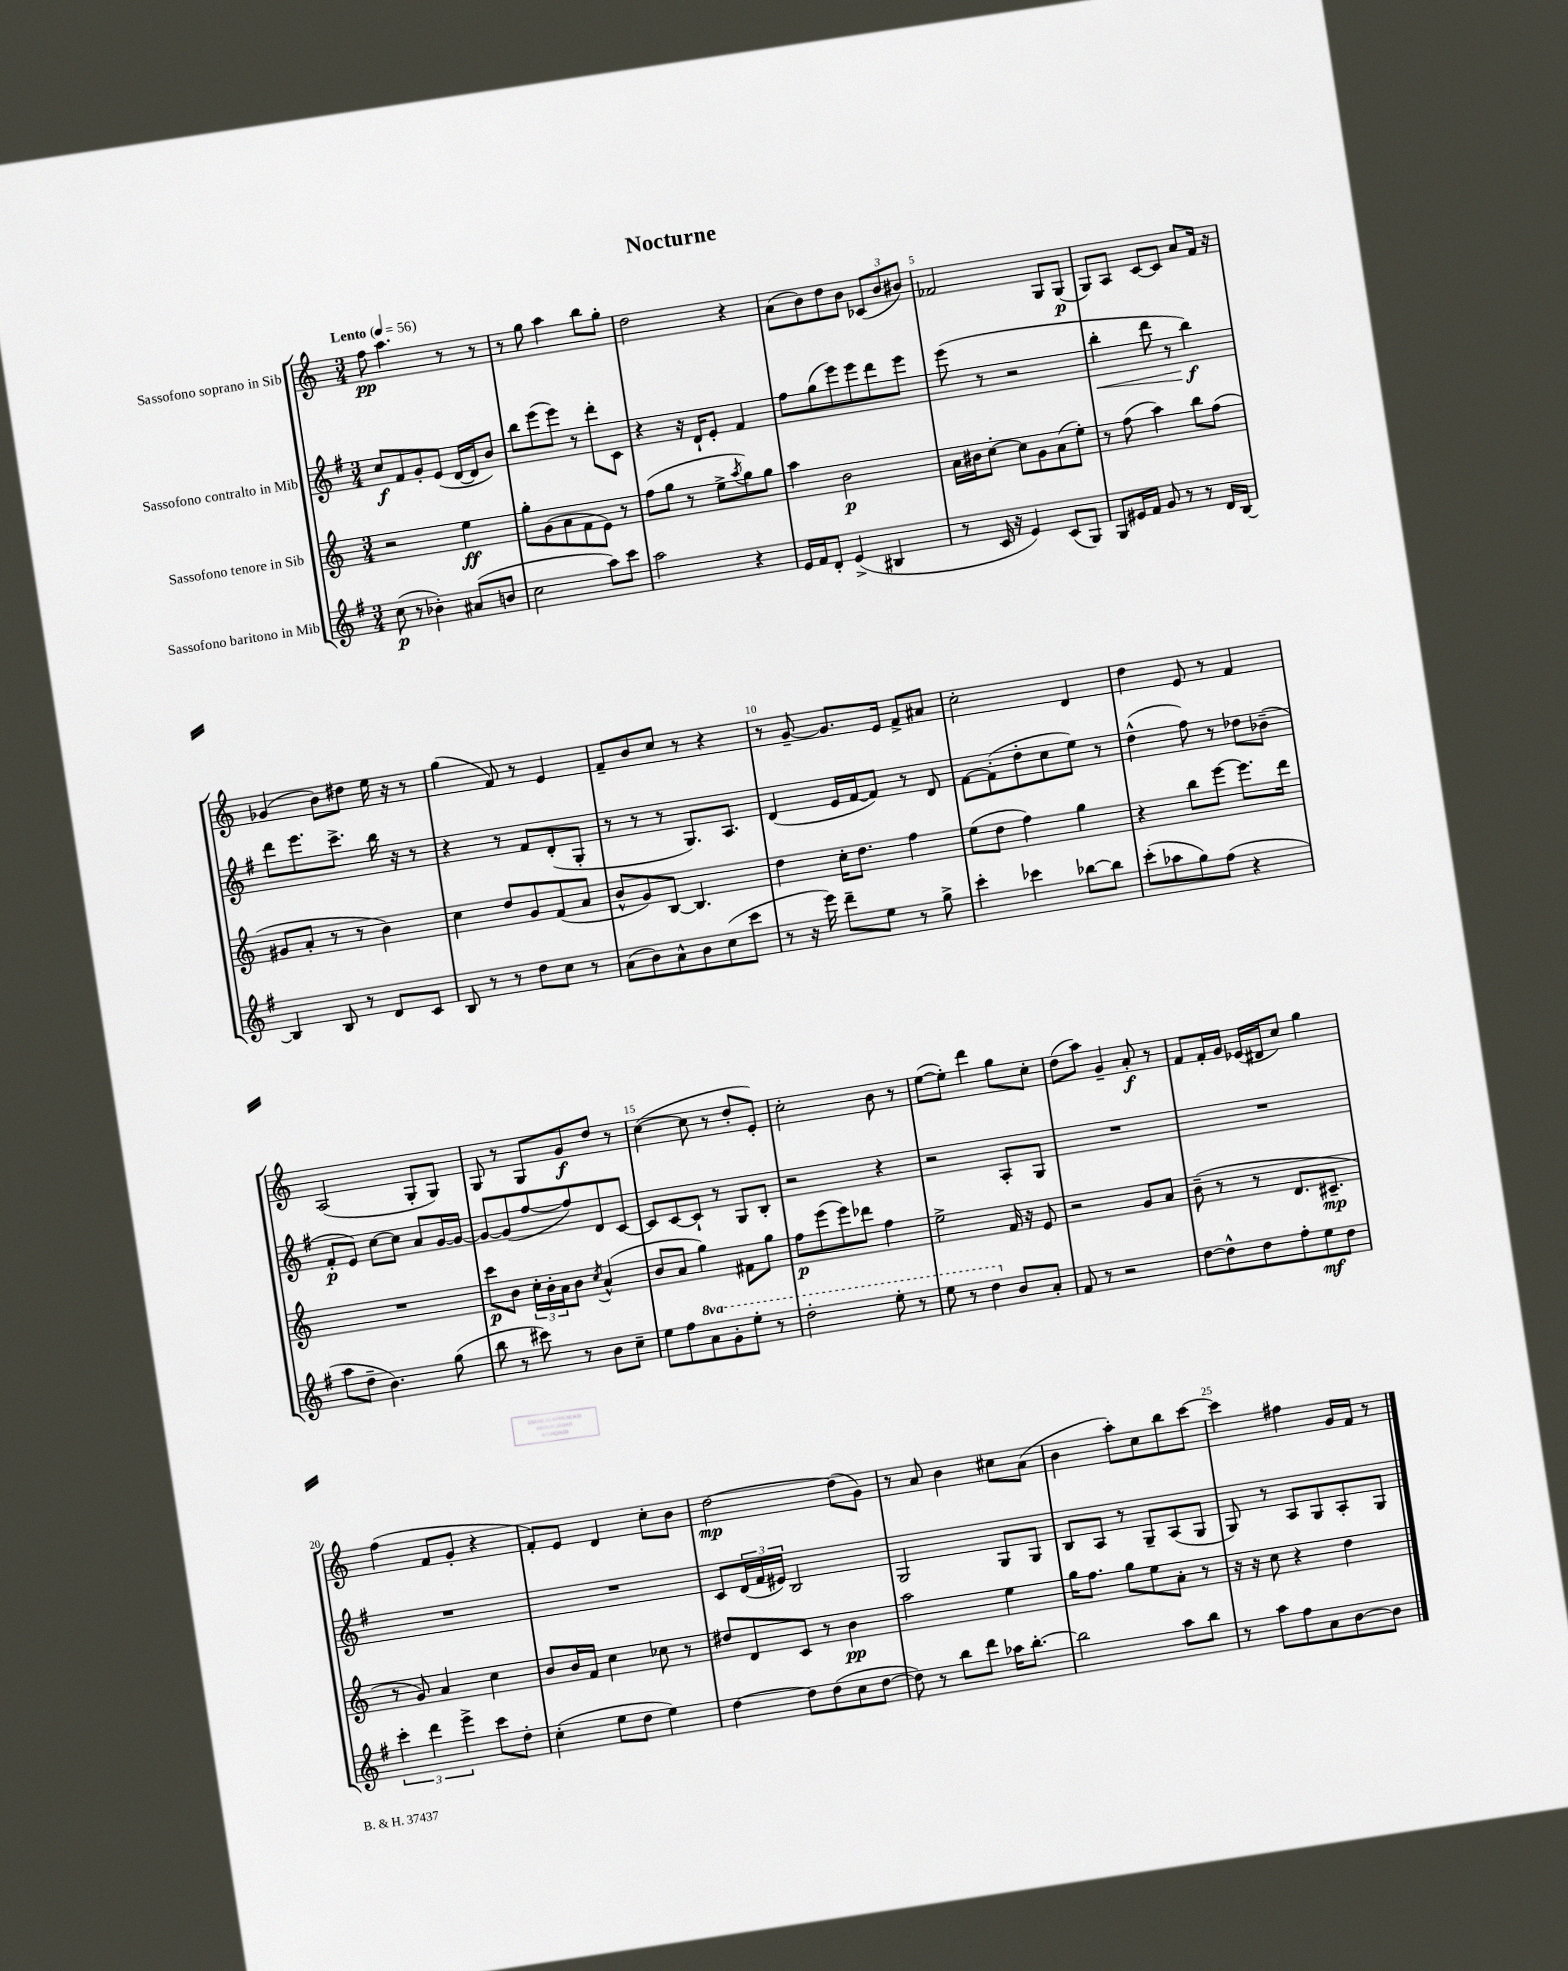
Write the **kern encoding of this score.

**kern	**dynam	**kern	**dynam	**kern	**dynam	**kern	**dynam
*part4	*part4	*part3	*part3	*part2	*part2	*part1	*part1
*staff4	*staff4	*staff3	*staff3	*staff2	*staff2	*staff1	*staff1
*I"Sassofono baritono in Mib	*	*I"Sassofono tenore in Sib	*	*I"Sassofono contralto in Mib	*	*I"Sassofono soprano in Sib	*
*clefG2	*	*clefG2	*	*clefG2	*	*clefG2	*
*k[f#]	*	*k[]	*	*k[f#]	*	*k[]	*
*M3/4	*	*M3/4	*	*M3/4	*	*M3/4	*
*MM56	*	*MM56	*	*MM56	*	*MM56	*
=1	=1	=1	=1	=1	=1	=1	=1
!	!	!	!	!	!	!LO:TX:a:B:t=Lento	!
(8cc\	p	2r	.	8cc/L	f	8ff\	pp
8r	.	.	.	8f#/	.	4.aa\	.
4b-X'\)	.	.	.	8g'/	.	.	.
.	.	.	.	(8e/J	.	.	.
(8a#X/L	.	4ee\	ff	[16d/LL	.	8r	.
.	.	.	.	16d/J]	.	.	.
8bn/J	.	.	.	8b/J)	.	8r	.
=2	=2	=2	=2	=2	=2	=2	=2
2cc\	.	8gg'\L	.	8bb\L	.	8r	.
.	.	(8g\	.	(8eee\	.	8gg\	.
.	.	8a\	.	8eee\J)	.	4aa\	.
.	.	8f\	.	8r	.	.	.
8aa\L)	.	8e\J)	.	8ddd'\L	.	8bb\L	.
8ccc\J	.	8r	.	8c\J	.	8gg'\J	.
=3	=3	=3	=3	=3	=3	=3	=3
2aa\	.	(8ff\L	.	4r	.	2dd\	.
.	.	8gg\J	.	.	.	.	.
.	.	8r	.	16r	.	.	.
.	.	.	.	16d`/KL	.	.	.
.	.	8ee^\L	.	8e'/J	.	.	.
.	.	8qaa/	.	.	.	.	.
4r	.	8gg\)	.	4f#/	.	4r	.
.	.	8gg\J	.	.	.	.	.
=4	=4	=4	=4	=4	=4	=4	=4
16e/LL	.	4aa\	.	8ff#\L	.	(8a\L	.
16f#/J	.	.	.	.	.	.	.
8d'/J	.	.	.	(8gg\	.	8b\)	.
(4e^/	.	2b\	p	8eee\)	.	8dd\	.
.	.	.	.	8eee\	.	8b\J	.
4B#X/	.	.	.	8ddd\	.	(12c-X/L	.
.	.	.	.	.	.	12b/	.
.	.	.	.	8eee\J	.	.	.
.	.	.	.	.	.	12b#X/J)	.
=5	=5	=5	=5	=5	=5	=5	=5
8r	.	16a\LL	.	(8eee\	.	2f-X/	.
.	.	16b#X\J	.	.	.	.	.
16c/	.	[8cc'\J	.	8r	.	.	.
16r	.	.	.	.	.	.	.
4e/)	.	8cc\L]	.	2r	.	.	.
.	.	8g\	.	.	.	.	.
(8c/L	.	(8a\	.	.	.	8G/L	.
8G/J)	.	8ee'\J)	.	.	.	(8G/J	p
=6	=6	=6	=6	=6	=6	=6	=6
!	!	!	!	!	!LO:HP:b	!	!
8G/L	.	8r	.	4bb'\	<	8G/L)	.
16e#X/L	.	(8ff\	.	.	.	8A/J	.
16f#/JJ	.	.	.	.	.	.	.
8g/	.	4aa\)	.	8ddd\	.	[8c/L	.
8r	.	.	.	8r	.	8c/J]	.
8r	.	8bb\L	.	4bb\)	f	8a/L	.
16d/LL	.	(8ff\J	.	.	.	16f/Jk	.
[16B/JJ	.	.	.	.	.	16r	.
.	.	.	.	.	[	.	.
!!LO:LB:g=z
=7	=7	=7	=7	=7	=7	=7	=7
4B/]	.	8g#X/L	.	8ddd\L	.	(4g-X/	.
.	.	8a'/J	.	8.eee\	.	.	.
8B/	.	8r	.	.	.	8b\L)	.
.	.	.	.	8.ccc^\J	.	.	.
8r	.	8r	.	.	.	8dd#X\J	.
8d/L	.	4b\)	.	16bb\	.	16ee\	.
.	.	.	.	16r	.	16r	.
8c/J	.	.	.	8r	.	8r	.
=8	=8	=8	=8	=8	=8	=8	=8
8B/	.	4cc\	.	4r	.	(4gg\	.
8r	.	.	.	.	.	.	.
8r	.	8dd/L	.	8r	.	8f/)	.
8dd\L	.	8g/	.	8f#/L	.	8r	.
8cc\J	.	(8f/	.	(8d'/	.	4e/	.
8r	.	8a/J	.	8G'/J	.	.	.
=9	=9	=9	=9	=9	=9	=9	=9
(8a\L	.	8b^^/L	.	8r	.	8f~/L	.
8b\)	.	8g/)	.	8r	.	8b/	.
8a^^\	.	[8B/J	.	8r	.	8cc/J	.
8b\	.	4.B/]	.	8.G/L)	.	8r	.
(8cc\	.	.	.	.	.	4r	.
.	.	.	.	8.A/J	.	.	.
8ccc\J	.	.	.	.	.	.	.
=10	=10	=10	=10	=10	=10	=10	=10
8r	.	4dd\	.	(4d/	.	8r	.
16r	.	.	.	.	.	[8g~/	.
16eee\)	.	.	.	.	.	.	.
8ddd~\L	.	16cc'\KL	.	16e/LL	.	8.g/L]	.
.	.	8.dd\J	.	[16f#/J	.	.	.
8ee\J	.	.	.	8f#/J])	.	.	.
.	.	.	.	.	.	16e/Jk	.
8r	.	4ff\	.	8r	.	8f^/L	.
8gg^\	.	.	.	8d/	.	8a#X/J	.
=11	=11	=11	=11	=11	=11	=11	=11
4ccc'\	.	(8ee\L	.	[8f#\L	.	2cc'\	.
.	.	8dd\J	.	(8f#'\]	.	.	.
4ccc-X\	.	4ff\)	.	8dd'\	.	.	.
.	.	.	.	8cc\	.	.	.
[8bb-X\L	.	4gg\	.	8ee\J)	.	4d/	.
8bb-\J]	.	.	.	8r	.	.	.
=12	=12	=12	=12	=12	=12	=12	=12
(8ccc'\L	.	4r	.	(4dd^^\	.	4dd\	.
8aa-X\	.	.	.	.	.	.	.
8gg\)	.	8bb\L	.	8ff#\)	.	8e/	.
(8ff#\J	.	[8eee\J	.	8r	.	8r	.
4r	.	8.eee\L]	.	8dd-X\L	.	4f/	.
.	.	.	.	(8b-X~\J	.	.	.
.	.	16ddd\Jk	.	.	.	.	.
!!LO:LB:g=z
=13	=13	=13	=13	=13	=13	=13	=13
8aa\L	.	2.r	.	8f#'/L	p	(2A/	.
8dd~\J	.	.	.	8e/J)	.	.	.
4.b\)	.	.	.	[8cc\L	.	.	.
.	.	.	.	8cc\J]	.	.	.
.	.	.	.	8a/L	.	8G'/L	.
(8gg\	.	.	.	[16g/L	.	8G/J)	.
.	.	.	.	16g/JJ_	.	.	.
=14	=14	=14	=14	=14	=14	=14	=14
8bb\	.	8ccc\L	p	8g/L_	.	8G/	.
8r	.	8b\J	.	(8g/]	.	8r	.
8ccc#X\)	.	24cc'\LL	.	[8ff#/	.	8G/L	.
.	.	24b'\	.	.	.	.	.
.	.	24a\J	.	.	.	.	.
8r	.	8b\J	.	8ff#/])	.	8g/	f
.	.	8qcc/	.	.	.	.	.
8b\L	.	(4a^^/	.	8d/	.	8dd/J	.
8cc~\J	.	.	.	[8c/J	.	8r	.
=15	=15	=15	=15	=15	=15	=15	=15
8ee\L	.	8b/L	.	8c/L]	.	([4cc\	.
8ff#\	.	8a/J	.	[8c/	.	.	.
*8va	*	*	*	*	*	*	*
8aa\	.	4gg\)	.	8c`/J]	.	8cc\]	.
8gg'\	.	.	.	8r	.	8r	.
8eee'\J	.	8f#X\L	.	8G/L	.	8dd'/L	.
8r	.	8gg\J	.	8B'/J	.	8e'/J)	.
=16	=16	=16	=16	=16	=16	=16	=16
2ddd'\	.	8ff\L	p	2r	.	2cc'\	.
.	.	(8eee\	.	.	.	.	.
.	.	8eee\)	.	.	.	.	.
.	.	8ddd-X\J	.	.	.	.	.
8eee'\	.	4ff\	.	4r	.	8b\	.
8r	.	.	.	.	.	8r	.
=17	=17	=17	=17	=17	=17	=17	=17
8eee\	.	2ee^\	.	2r	.	([8ee\L	.
8r	.	.	.	.	.	8ee'\J])	.
4ddd\	.	.	.	.	.	4ddd\	.
*X8va	*	*	*	*	*	*	*
8b/L	.	16f/	.	8A'/L	.	8gg\L	.
.	.	16r	.	.	.	.	.
8a'/J	.	8e/	.	8G/J	.	8cc'\J	.
=18	=18	=18	=18	=18	=18	=18	=18
8f#/	.	2r	.	2.r	.	(8dd\L	.
8r	.	.	.	.	.	8aa\J)	.
2r	.	.	.	.	.	4g~/	.
.	.	8g/L	.	.	.	8a'/	f
.	.	8a/J	.	.	.	8r	.
=19	=19	=19	=19	=19	=19	=19	=19
[8dd\L	.	(8b~\	.	2.r	.	8f/L	.
8dd^^\]	.	8r	.	.	.	16f'/L	.
.	.	.	.	.	.	16g/JJ	.
8dd\	.	8r	.	.	.	(16e-X/LL	.
.	.	.	.	.	.	16d#X/J	.
8ff#'\	.	8.d/L	.	.	.	8cc/J)	.
8ee\	mf	.	.	.	.	4gg\	.
.	.	8.c#X~/J	mp	.	.	.	.
8dd\J	.	.	.	.	.	.	.
!!LO:LB:g=z
=20	=20	=20	=20	=20	=20	=20	=20
6ccc'\	.	8r	.	2.r	.	(4ff\	.
.	.	8g/)	.	.	.	.	.
6ddd\	.	.	.	.	.	.	.
.	.	4a/	.	.	.	8f/L	.
6eee^\	.	.	.	.	.	.	.
.	.	.	.	.	.	8g'/J	.
8ccc\L	.	4cc\	.	.	.	4r	.
8dd'\J	.	.	.	.	.	.	.
=21	=21	=21	=21	=21	=21	=21	=21
(4cc'\	.	8b/L	.	2.r	.	8f'/L)	.
.	.	16b/L	.	.	.	8e/J	.
.	.	16f/JJ	.	.	.	.	.
8ee\L	.	4cc\	.	.	.	4d/	.
8dd\J	.	.	.	.	.	.	.
4ee\)	.	8cc-X\	.	.	.	8cc'\L	.
.	.	8r	.	.	.	8b\J	.
=22	=22	=22	=22	=22	=22	=22	=22
[4dd\	.	8dd#X/L	.	8c/L	.	[2dd\	mp
.	.	8d/	.	(24d/L	.	.	.
.	.	.	.	24f#/	.	.	.
.	.	.	.	24e#X/JJ)	.	.	.
8dd\L]	.	8c/J	.	2B/	.	.	.
(8dd\	.	8r	.	.	.	.	.
8cc\	.	4b\	pp	.	.	(8dd\L]	.
[8dd\J	.	.	.	.	.	8g\J)	.
=23	=23	=23	=23	=23	=23	=23	=23
8dd\])	.	2aa\	.	2G/	.	8r	.
8r	.	.	.	.	.	8a/	.
8bb\L	.	.	.	.	.	4b\	.
8ddd\J	.	.	.	.	.	.	.
16aa-X\KL	.	4ee\	.	8G/L	.	8cc#X\L	.
[8.bb'\J	.	.	.	.	.	.	.
.	.	.	.	8G/J	.	(8a\J	.
=24	=24	=24	=24	=24	=24	=24	=24
2bb\]	.	16gg\KL	.	8B/L	.	4b\	.
.	.	8.ff\J	.	.	.	.	.
.	.	.	.	8A/J	.	.	.
.	.	8gg\L	.	8r	.	8aa'\L)	.
.	.	8ee\	.	8G~/L	.	8cc\	.
8aa\L	.	8a'\J	.	(8A/	.	8bb\	.
8bb\J	.	8r	.	8G/J	.	[8ccc\J	.
=25	=25	=25	=25	=25	=25	=25	=25
8r	.	16r	.	8G/)	.	4ccc\]	.
.	.	16r	.	.	.	.	.
8aa\L	.	8cc\	.	8r	.	.	.
8ff#\	.	4r	.	8A/L	.	4ff#X\	.
8a\	.	.	.	8G/	.	.	.
[8b\	.	4dd\	.	8A'/	.	16g/LL	.
.	.	.	.	.	.	16f/JJ	.
8b\J]	.	.	.	8G/J	.	8r	.
==	==	==	==	==	==	==	==
*-	*-	*-	*-	*-	*-	*-	*-
